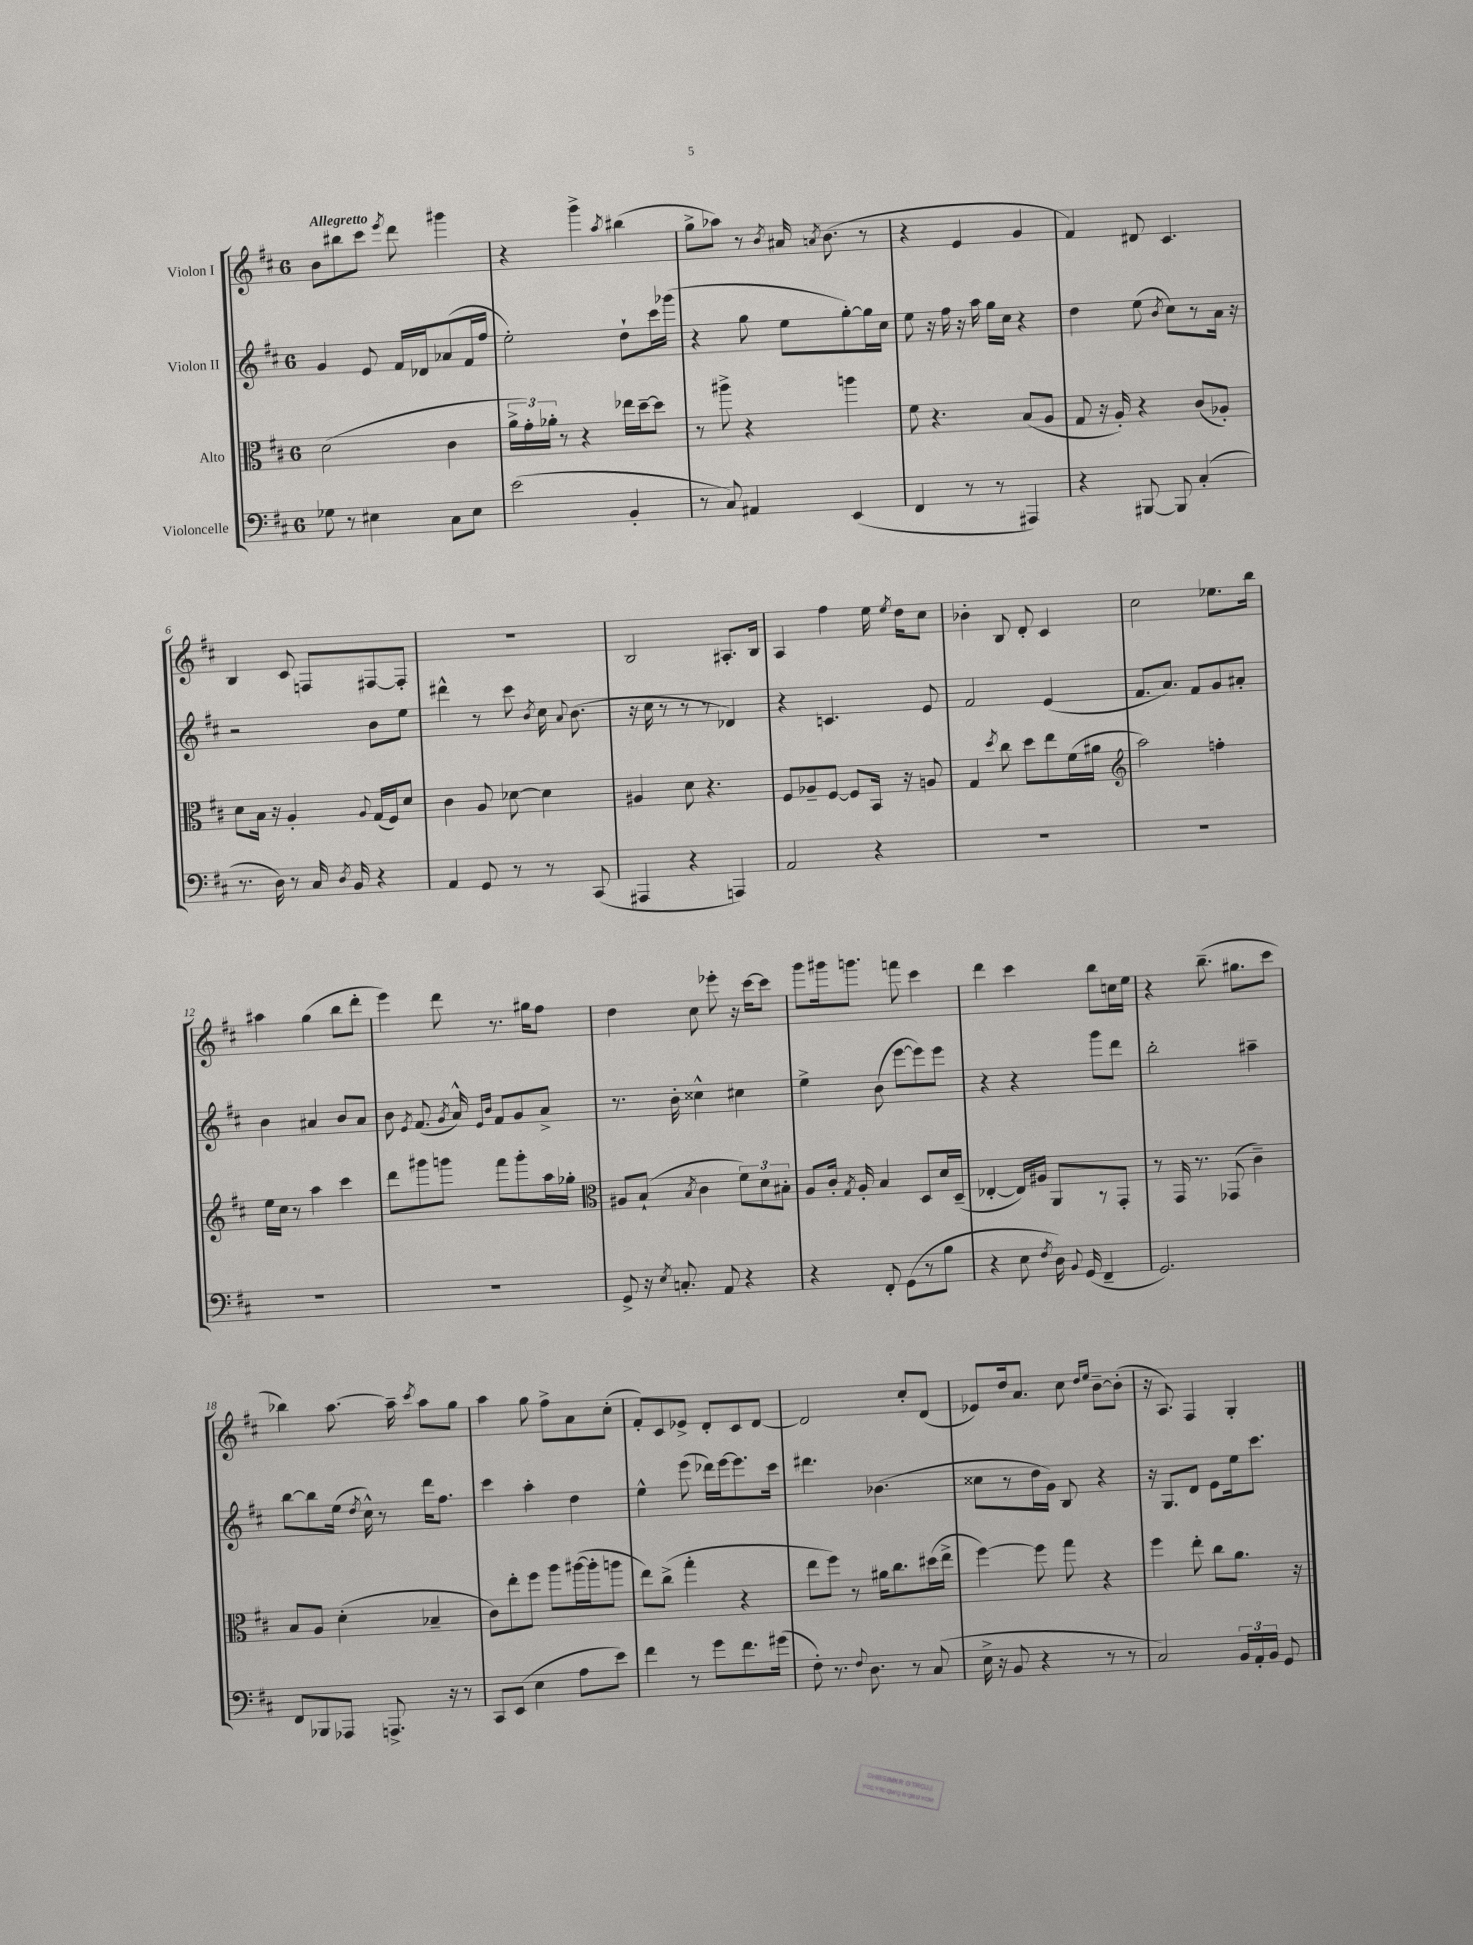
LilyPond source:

<<
\new StaffGroup <<
\new Staff = "s0" \with { instrumentName = "Violon I" } {
    \clef treble \key d \major \once \override Staff.TimeSignature.style = #'single-digit \time 6/8 \tempo "Allegretto"
    \autoBeamOff b'8[ bis''8 cis'''8] \acciaccatura { e'''8 } d'''8 gis'''4 |
    r4 g'''4-> \acciaccatura { a''8 } bis''4( |
    g''8[-> aes''8]) r8 \acciaccatura { b'8 } ais'16 \acciaccatura { a'8 } b'8.( r8 |
    r4 e'4 g'4 |
    fis'4) dis'8 cis'4. |
    b4 cis'8 f8[ fis8~ fis8]-. |
    R2. |
    b2 ais8.[-. b16] |
    a4 fis''4 e''16 \acciaccatura { e''8 } d''16[ cis''8] |
    bes'4-. b8 d'8-. cis'4 |
    cis''2 ees''8.[ b''16] |
    ais''4 g''4( b''8[ d'''8]-. |
    e'''4) d'''8 r8. gis''16[ fis''8] |
    d''4 cis''8 ees'''8-. r16 cis'''16[~ cis'''8] |
    g'''8[ gis'''16 g'''8.] f'''8 cis'''4 |
    d'''4 cis'''4 b''8[ c''16 e''16] |
    r4 b''8.--( gis''8.[ cis'''8] |
    bes''4) a''8.~ a''16-- \acciaccatura { cis'''8 } a''8[ g''8] |
    a''4 g''8 fis''8[-> a'8 cis''8]-.( |
    fis'8[-.) cis'8 ees'8]-> d'8[-. cis'8 d'8]~ |
    d'2 cis''8[-. d'8]( |
    ees'8[) d''16 a'8.] cis''8 \grace { d''16[ e''16] } b'8[~-- b'8]-.( |
    r16 a8.) fis4 g4-. \bar "|." |
}
\new Staff = "s1" \with { instrumentName = "Violon II" } {
    \clef treble \key d \major \once \override Staff.TimeSignature.style = #'single-digit \time 6/8
    \autoBeamOff g'4 e'8 fis'16[ des'16 aes'8( fis'16 fis''16] |
    e''2-.) d''8[-! cis'''16 ges'''16]( |
    r4 g''8 e''8[ g''8~-.) g''16 cis''16] |
    e''8 r16 fis''16 r16 a''16 g''16[ cis''16] r4 |
    d''4 e''8( \acciaccatura { b'8 } cis''8[) r8 a'16] r16 |
    r2 b'8[ e''8] |
    dis'''4-^ r8 cis'''8 \acciaccatura { b'8 } cis''16 \appoggiatura { a'8 } b'8.( |
    r16 cis''16 r8 r8 r8 des'4) |
    r4 c'4. e'8 |
    fis'2 e'4( |
    fis'8.[ a'8.]) fis'8[ g'8 ais'8]-. |
    b'4 ais'4 b'8[ ais'8] |
    b'8 \acciaccatura { e'8 } fis'8.( \acciaccatura { g'8 } a'16-^) \grace { e'16[ b'16] } fis'8[ g'8 a'8]-> |
    r8. b'16-. cisis''4-^ cis''4 |
    e''4-> b'8( e'''8[~ e'''8) e'''8] |
    r4 r4 g'''8[ d'''8] |
    b''2-. ais''4-- |
    b''8[~ b''8 e''16]( \acciaccatura { d''8 } cis''16-^) r8 d'''16[ fis''8.] |
    cis'''4 a''4-. d''4 |
    e''4-^ e'''8( des'''16[) e'''16~ e'''8. cis'''16] |
    dis'''4. bes'4.( |
    cisis''8[ r8 d''16 g'16]) b8 r4 |
    r16 g8.[ d'8] e'8[ e''16 cis'''8.] \bar "|." |
}
\new Staff = "s2" \with { instrumentName = "Alto" } {
    \clef alto \key d \major \once \override Staff.TimeSignature.style = #'single-digit \time 6/8
    \autoBeamOff d'2( cis'4 |
    \tuplet 3/2 { a'16[-> g'16-.) aes'16]-. } r8 r4 ees''16[ d''16~-- d''8] |
    r8 ais''8-> r4 a''4 |
    fis'8 r4. b8[( a8] |
    g8 r16 a16-.) r4 cis'8[( aes8]-.) |
    d'8[ b16] r16 a4-. \appoggiatura { a8 } g16[( fis16) d'8] |
    cis'4 a8 des'8~ des'4 |
    ais4 d'8 r4. |
    fis8[ aes8-- fis8]~ fis8[ b,16] r16 a8 |
    g4 \acciaccatura { d''8 } cis''8 d''8[ e''8 fis'16( ais'16] |
    \clef treble a''2) f''4-. |
    e''16[ cis''16] r8 a''4 cis'''4 |
    d'''8[ gis'''8 g'''8] fis'''8[ g'''8-. a''16 ges''16]-. |
    \clef alto ais8[ b8]-!( \acciaccatura { b8 } cis'4 \tuplet 3/2 { fis'8[) d'8 bis8]-. } |
    a8[ cis'16]-. \acciaccatura { g8 } a16-. b4 d8[ d'16 d16]--( |
    ees4~-. ees16[) ais16] a,8[ r8 g,8]-. |
    r8 g,16 r8. ges,8( cis'4--) |
    b8[ a8] d'4-.( bes4-- |
    cis'8[) e''8-. fis''8] a''8[ ais''16~( ais''16-. a''8] |
    e''8[) cis''8]->( g''4-. r4 |
    e''8[ fis''8]) r8 ais'16[ cis''8. dis''16( e''16]-> |
    fis''4~) fis''8 g''8 r4 |
    fis''4 e''8-. cis''8[ a'8.] r16 \bar "|." |
}
\new Staff = "s3" \with { instrumentName = "Violoncelle" } {
    \clef bass \key d \major \once \override Staff.TimeSignature.style = #'single-digit \time 6/8
    \autoBeamOff ges8 r8 eis4 cis8[ eis8] |
    e'2( b,4-. |
    r8 cis8) ais,4 e,4( |
    fis,4 r8 r8 ais,,4) |
    r4 bis,,8~ bis,,8 cis4-.( |
    r8. d16) r8 cis16 \acciaccatura { d8 } b,16 r4 |
    a,4 g,8 r8 r8 cis,8( |
    ais,,4 r4 a,,4) |
    a,2 r4 |
    R2. |
    R2. |
    R2. |
    R2. |
    g,8-> r16 \acciaccatura { e8 } c8.-. a,8 r4 |
    r4 fis,8-. g,8[( r8 b8] |
    r4 e8 \acciaccatura { fis8 } d16) \appoggiatura { b,8 } g,16( fis,4-- |
    g,2.) |
    fis,8[ bes,,8 aes,,8] a,,8.-> r16 r8 |
    cis,8[ e,8]( e4 a8[ e'8]) |
    fis'4 r8 g'8[ fis'8. gis'16]( |
    fis8-.) r8. \appoggiatura { fis8 } d8. r8 cis8( |
    e16-> r16 b,8 r4 r8 r8 |
    cis2) \tuplet 3/2 { b,16[ a,16-. b,16] } g,8 \bar "|." |
}
>>
>>
